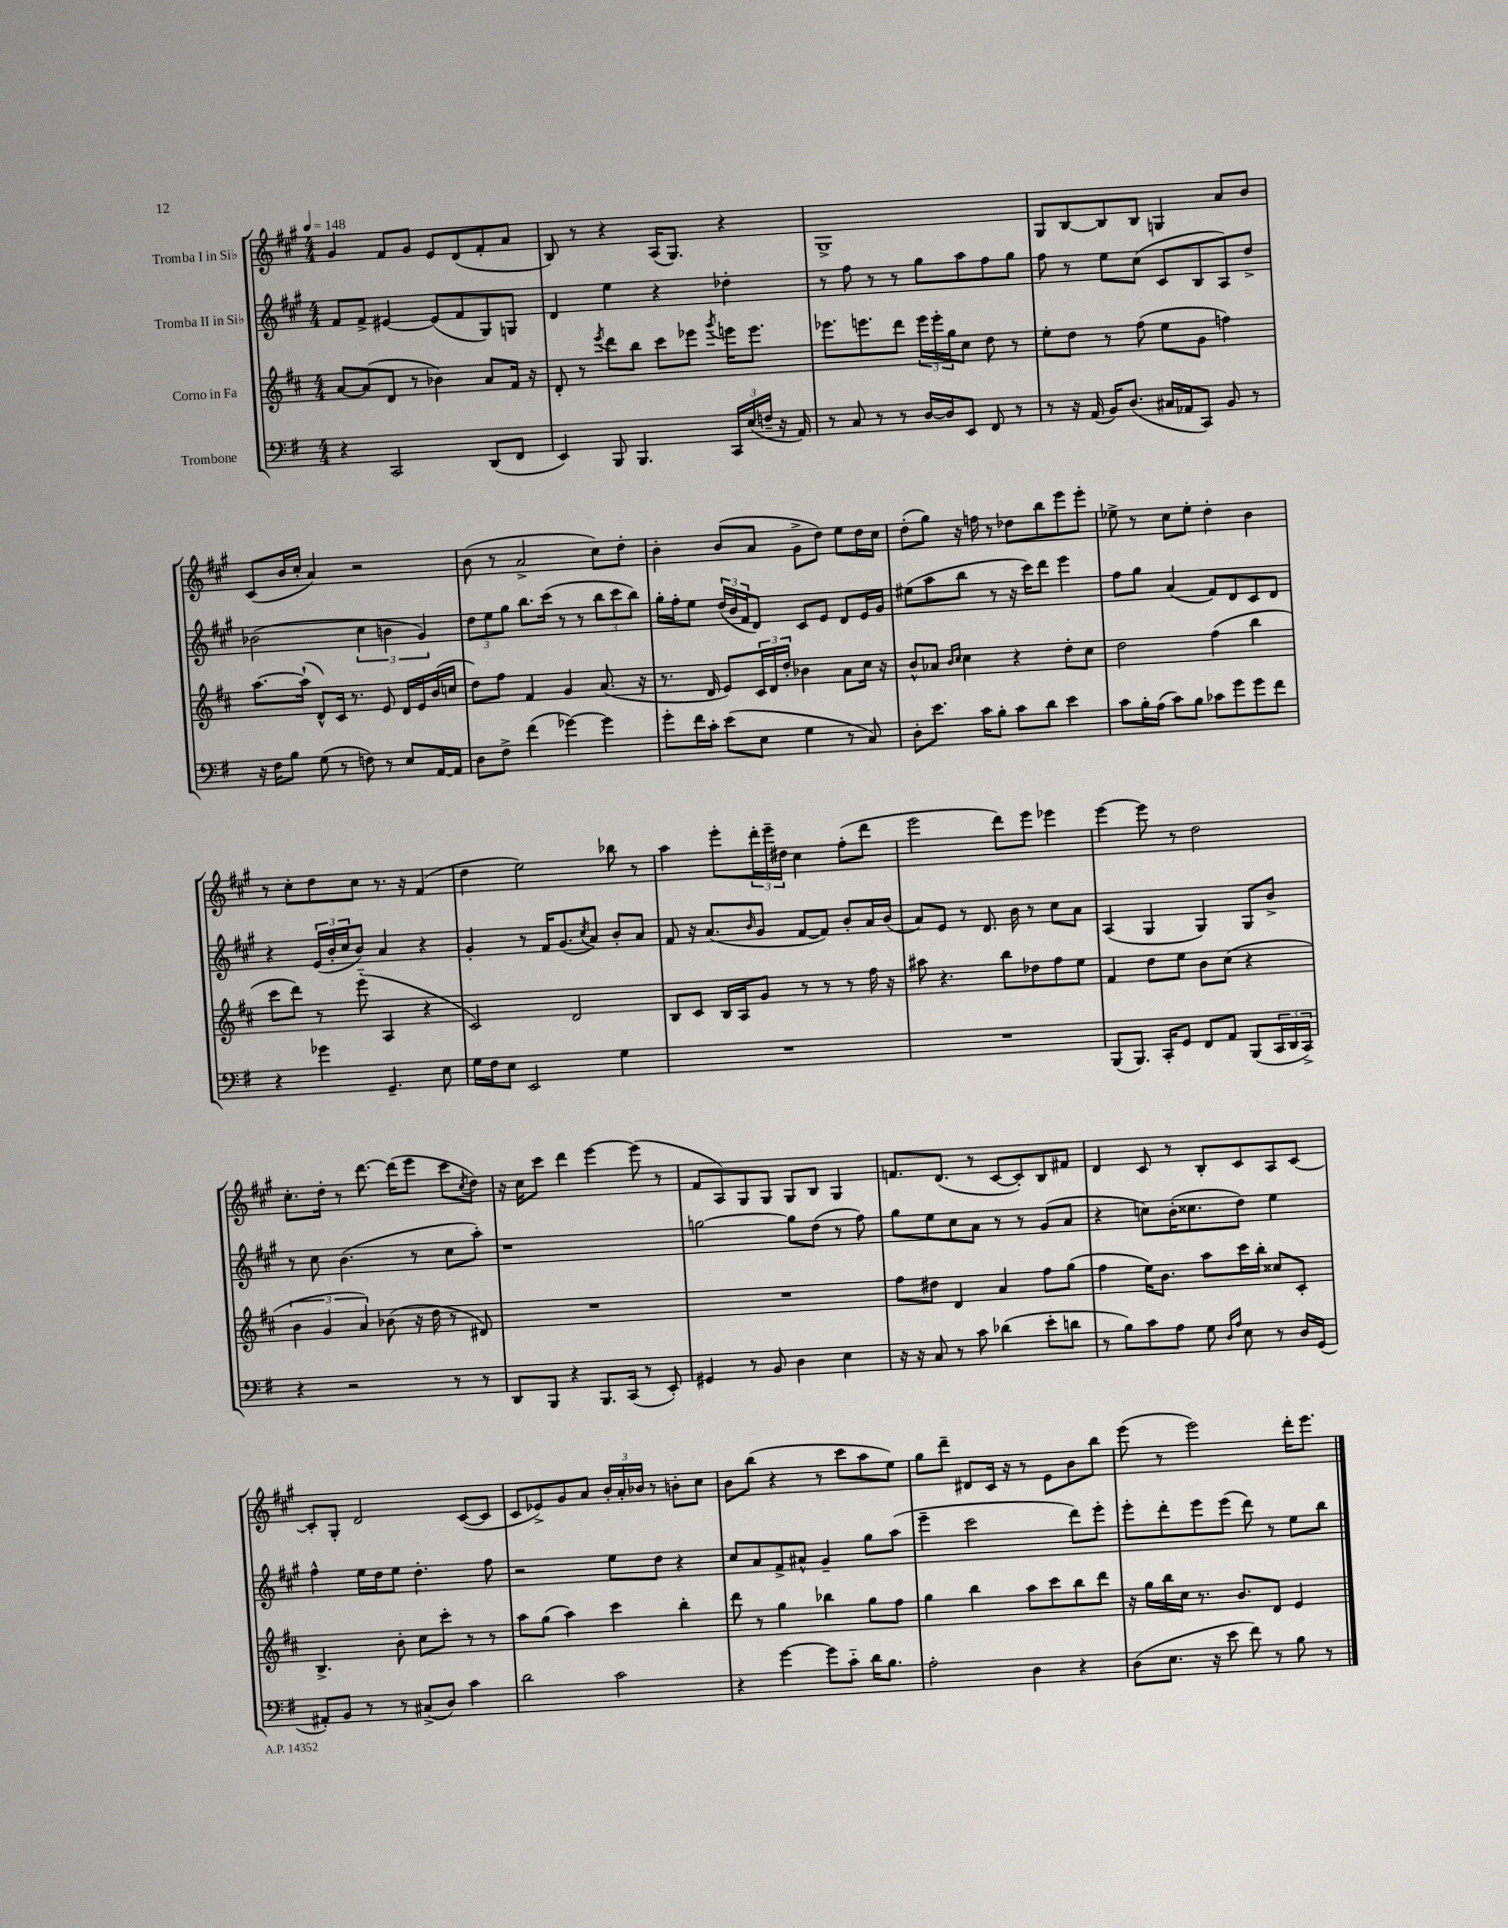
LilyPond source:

<<
\new StaffGroup <<
\new Staff = "s0" \with { instrumentName = "Tromba I in Sib" } {
    \clef treble \key a \major \numericTimeSignature \time 4/4 \tempo 4 = 148
    gis'4 fis'8 gis'8 e'8 d'8( fis'8-. a'8 |
    b8) r8 r4 a16( gis8.) r4 |
    gis1-> |
    gis8 b8~ b8 b8 g4 a'8 b'8 |
    cis'8( b'16 cis''16-. a'4) r2 |
    b'8( r8 a'2-> cis''8) d''8-. |
    b'4-. b'8( a'8 gis'8-> d''8) e''8 d''16 cis''16 |
    d''8-.( gis''8) r16 f''16 r8 des''8 b''8 e'''8 e'''8-. |
    ees''8-> r8 cis''8 ees''8-. d''4-. b'4 |
    r8 cis''8-. d''8 cis''8 r8. r16 fis'4( |
    d''4 e''2) bes''8 r8 |
    a''4 e'''8-. \tuplet 3/2 { d'''16-. e'''16-- dis''16 } cis''4 fis''8-.( d'''8 |
    e'''2 d'''8) e'''8 ees'''4 |
    e'''4~ e'''8 r8 d''2 |
    cis''8.-. d''16-. r8 d'''8.~ d'''16( e'''8 cis'''8 \acciaccatura { cis''8 } d''8) |
    r16 cis''16 cis'''8 d'''4 e'''4~ e'''8( r8 |
    fis'8 a8) gis8 gis8 gis8 b8 gis4 |
    f'8. d'8.( r8 cis'8~ cis'8-.) b8 fis'8 |
    d'4 cis'8 r8 b8-. cis'8 a8 cis'8~ |
    cis'8-. gis8-. d'2 cis'8~( cis'8 |
    cis'8 ees'8->) gis'8 a'8 \tuplet 3/2 { b'16-. a'16-. bes'16 } r8 b'8-. cis''8 |
    b'8 b''8( r4 r8 cis'''8 a''8 e''8) |
    gis''8 d'''8-- dis'8 cis'16 r16 r8 e'8 b'8 b''8 |
    e'''8( r8 e'''2) d'''16-. e'''8. \bar "|." |
}
\new Staff = "s1" \with { instrumentName = "Tromba II in Sib" } {
    \clef treble \key a \major \numericTimeSignature \time 4/4
    fis'8 fis'8-> eis'4~ eis'8( fis'8 gis8) g8 |
    d'4 e''4 r4 des''4-. |
    r8 fis''8 r8 r8 gis''8 a''8 fis''8 gis''8 |
    fis''8 r8 e''8 cis''8( cis'8 b8 a8) d''8-> |
    bes'2( \tuplet 3/2 { cis''4 b'4 gis'4) } |
    \tuplet 3/2 { d''8 e''8 gis''8 } b''8. cis'''16( r8 r8 \tuplet 3/2 { b''8 cis'''8 b''8) } |
    gis''16-. fis''16-. e''8 \tuplet 3/2 { d''16( b'16 fis'16 } d'8) cis'8 e'8 d'8 e'16 gis'16 |
    eis''8( a''8 b''8 r8 r16 cis'''16) d'''8 e'''4 |
    fis''8 gis''8 a'4( fis'8) d'8 cis'8 d'8 |
    r4 \tuplet 3/2 { e'16( b'16-. cis''16 } b'8) a'4 r4 |
    gis'4-. r8 fis'16 gis'8.( \acciaccatura { cis''8 } a'8) b'8-. a'8 |
    fis'8 r16 a'8.( \grace { b'16 } gis'8 fis'8~ fis'8) b'8-. a'16 b'16( |
    a'8) e'8 r8 d'8. b'16 r8 cis''8 a'8 |
    a4( gis4 gis4) gis8 b'8-> |
    r8 cis''8 b'4.( r8 cis''8 a''8-.) |
    r1 |
    g''2~ g''8 d''8( r8 fis''8) |
    gis''8 e''8 cis''8 a'8 r8 r8 gis'8( a'8 |
    r4 c''8) b'16-.( cisis''8. d''8) e''4 |
    fis''4-^ e''16 d''16 e''8 d''4.-. fis''8 |
    r2 e''8 d''8 r4 |
    cis''8 a'8 fis'8-> ais'8-^ gis'4-- gis''8 a''8( |
    e'''4-- cis'''2 d'''8) e'''8-. |
    e'''8-. d'''8-. e'''8 e'''8( d'''8) r8 e''8 b''8 \bar "|." |
}
\new Staff = "s2" \with { instrumentName = "Corno in Fa" } {
    \clef treble \key d \major \numericTimeSignature \time 4/4
    a'8~ a'8( d'8 r8 bes'4) a'8 fis'16 r16 |
    d'8-. r8 \acciaccatura { e'''8 } d'''8 b''8 cis'''8 ees'''8 \acciaccatura { g'''8 } e'''16 e'''8. |
    ees'''8. e'''8. d'''8 \tuplet 3/2 { e'''16 e'''16-. g''16 } cis''8 d''8 r8 |
    e''8-. d''8 r8 fis''8( e''8 g'8 f''4) |
    a''8.~ a''16-!( d'8-^) cis'16 r8. e'8 d'16 e'16 b'16( c''16 |
    d''8) fis''8 fis'4 g'4 a'8.( r16 |
    r8. d'16 e'8) \tuplet 3/2 { cis'16 d'16 d''16-. } bes'4 a'8 cis''16 r16 |
    b'8-^ aes'8 \grace { b'16 cis''16 } cis''4 r4 d''8-. cis''8 |
    d''2 fis''4( b''4 |
    cis'''8 d'''8) r8 e'''8-_( a4 r4 |
    cis'2) d'2 |
    b8 cis'8 b16 a16 g'8 r8 r8 r8 fis''16 r16 |
    ais''8 r4. b''8 des''8 fis''8 e''8 |
    fis'4 d''8 e''8 b'8 cis''8( r4 |
    \tuplet 3/2 { b'4 g'4 a'4) } bes'8( r16 d''16 r8 dis'8) |
    R1 |
    R1 |
    fis''8 dis''8 d'4 a'4 fis''8 g''8( |
    fis''4 e''16) b'8. a''8 cis'''16 b''16-. cisis''8 cis'8-. |
    b4.-> b'8-. cis''8 cis'''8-. r8 r8 |
    a''8 g''8( a''4) cis'''4 b''4-. |
    d'''8 r8 g''4 bes''4 g''8 fis''8 |
    g''4 b''4 a''8 cis'''8 b''8 d'''8 |
    r16 g''16 b''16 cis''16 r8. b'8. d'8 e'4 \bar "|." |
}
\new Staff = "s3" \with { instrumentName = "Trombone" } {
    \clef bass \key g \major \numericTimeSignature \time 4/4
    r4 c,2 d,8( fis,8 |
    e,4) b,,8 b,,4. \tuplet 3/2 { c,16 e16( f16-- } r16 a,16) |
    r8 c8 r8 r8 d16~ d16 e,8 fis,8 r8 |
    r8 r16 a,16( b,16) d8.( cis16 aes,16 c,8) b,8 r8 |
    r16 fis16 b8 g8( r8 f8) r8 e8 a,16~ a,16 |
    d8 fis8-> fis'4( ges'4~) ges'4 |
    g'8-. fis'16 c'16-. e'8( e8 g4 r8 c8) |
    d8-. e'8. c'16 b8-. c'8 d'8 e'4 |
    c'8 b16-. a16( c'8) b8 ces'8 g'8 g'8 fis'8 |
    r4 ges'4 g,4.-- e8 |
    g16 fis16 e8 e,2 g4 |
    R1 |
    R1 |
    b,,8( b,,8.) c,16-. g,8 fis,8 a,8 b,,8( \tuplet 3/2 { c,16 d,16 c,16->) } |
    r4 r2 r8 r8 |
    d,8 b,,8 r4 b,,8. c,16( r8 e,8-.) |
    gis,4 r8 b,8 d4 e4 |
    r16 r16 c8 r8 c'8 des'4( e'8-. d'8 |
    r8 b8) c'8 a8 g8 \grace { d16 a16 } e8 r8 d16 g,16( |
    ais,8-.) b,8 r8 r8 cis8->( d8) c'4 |
    d'2 c'2 |
    r4 g'4~ g'8 c'8-_ d'16 b8. |
    a2-. d4 r4 |
    d8( e8. r16 e'8 fis'8) r8 b8 r8 \bar "|." |
}
>>
>>
\layout { \context { \Score \remove "Bar_number_engraver" } }
